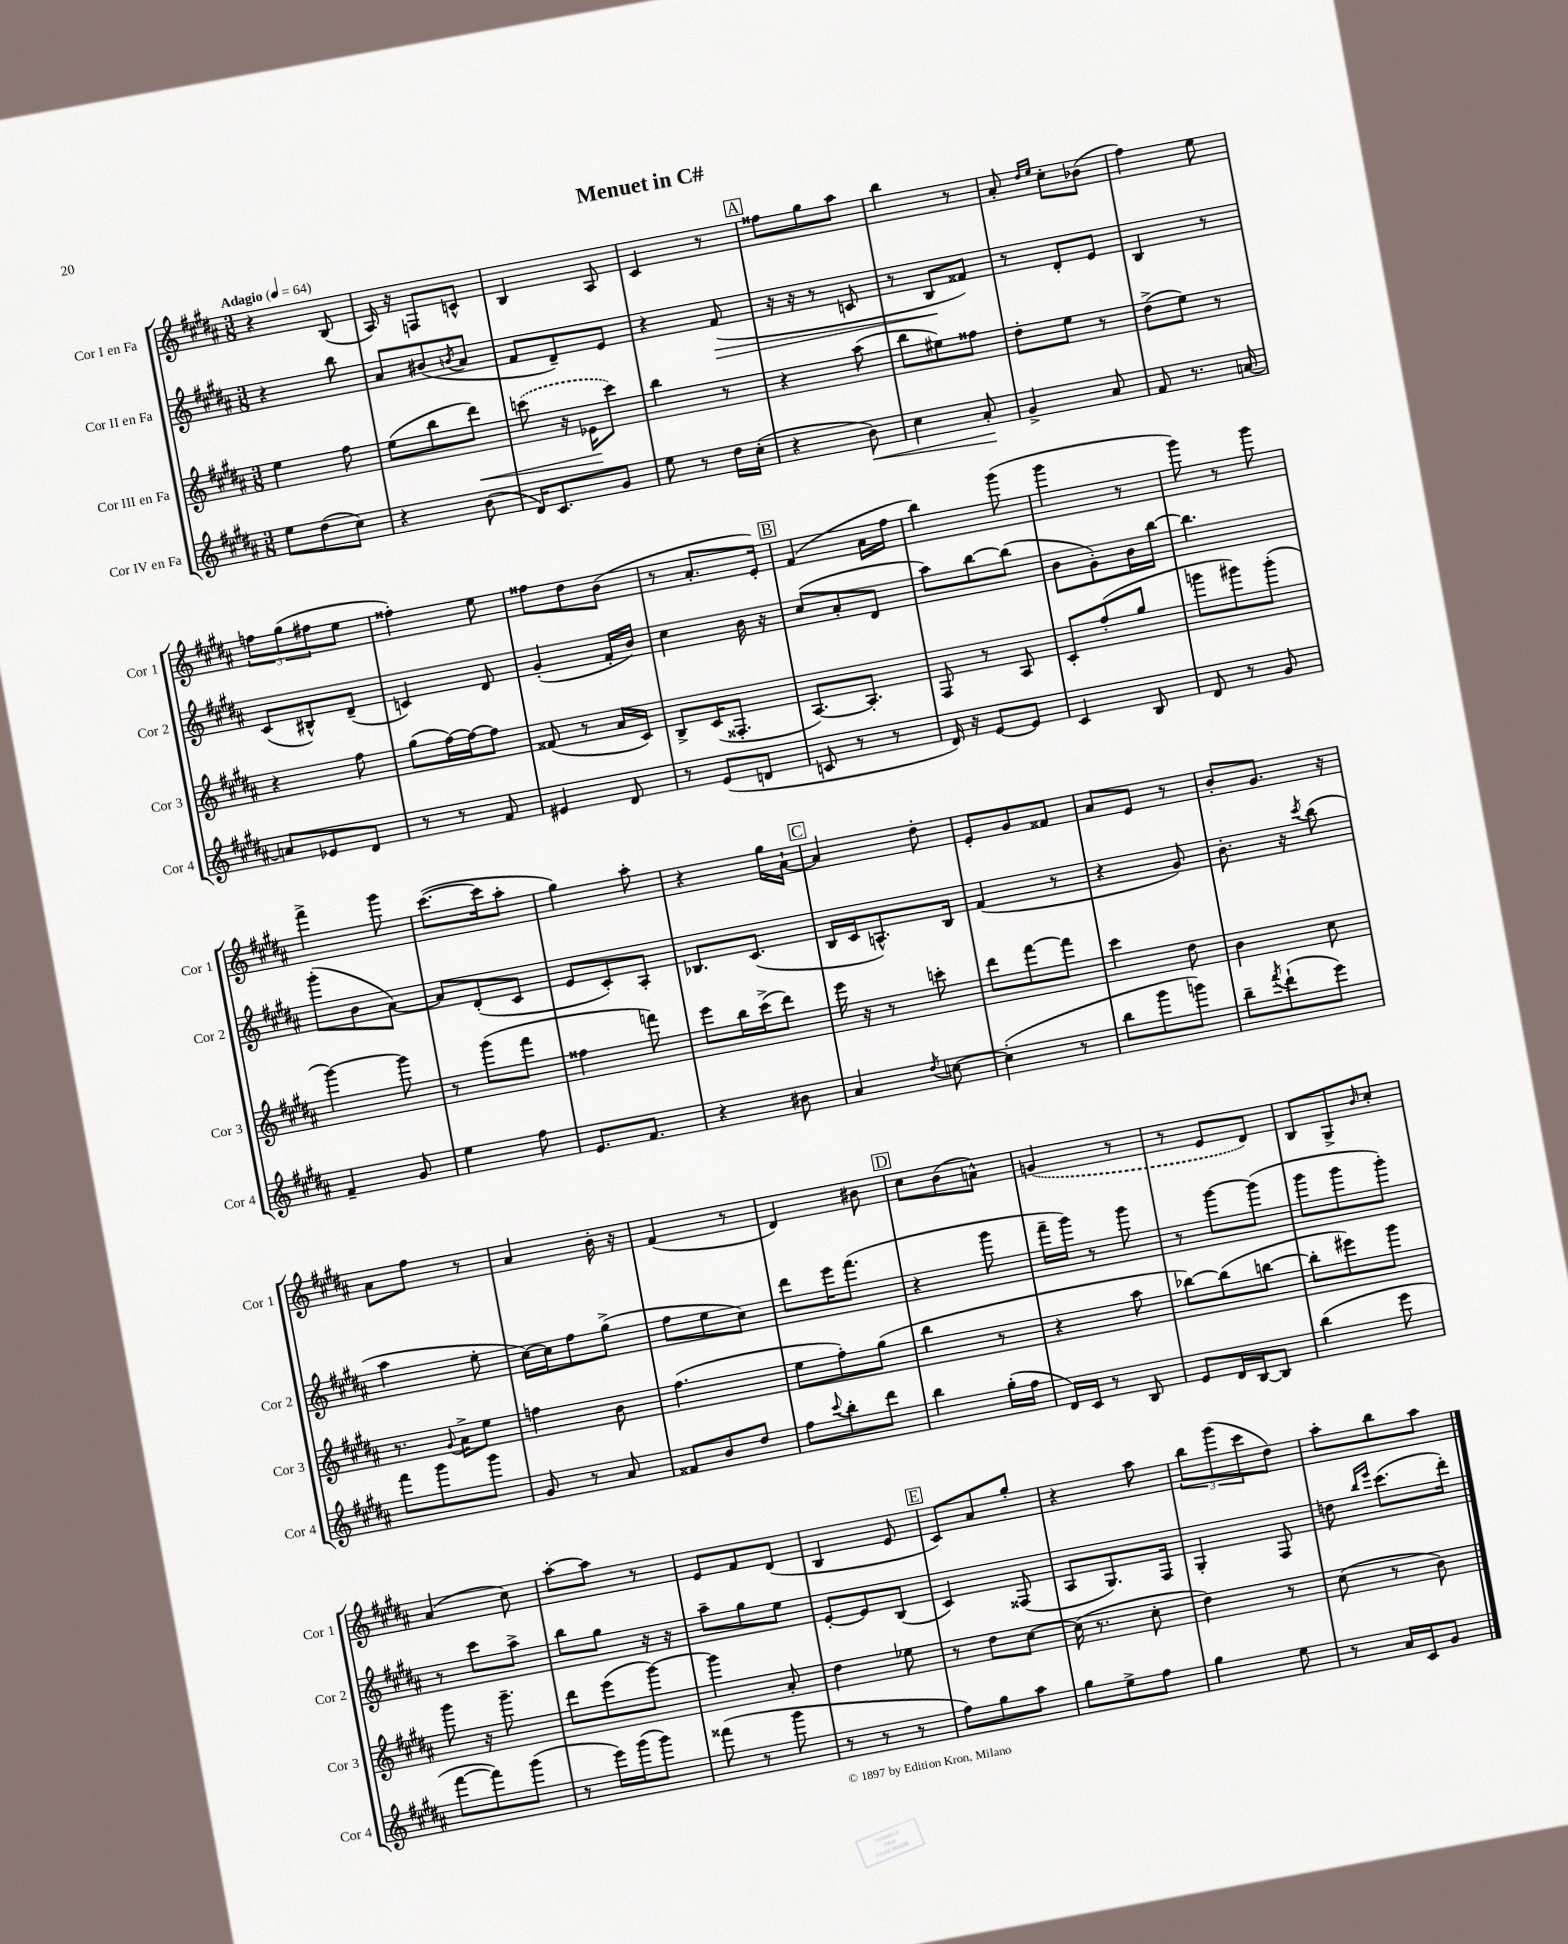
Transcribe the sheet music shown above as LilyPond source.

\header { title = "Menuet in C#" }
<<
\new StaffGroup <<
\new Staff = "s0" \with { instrumentName = "Cor I en Fa" shortInstrumentName = "Cor 1" } {
    \clef treble \key b \major \numericTimeSignature \time 3/8 \tempo "Adagio" 4 = 64
    r4 b8( |
    ais16) r16 f8 c'8-^ |
    b4 ais8 |
    cis'4 r8 |
    \mark \markup { \box "A" } fisis''8 gis''8 ais''8 |
    b''4 r8 |
    ais'8-. \grace { dis''16 e''16 } cis''8-. bes'8( |
    fis''4) e''8 |
    \tuplet 3/2 { f''8 gis''8( fis''8 } e''8 |
    fisis''4-.) e''8 |
    fisis''8 dis''8 b'8( |
    r8 ais'8.-. e'16-.) |
    \mark \markup { \box "B" } fis'4( ais'16 fis''16 |
    b''4) gis'''8( |
    gis'''4 r8 |
    gis'''8) r8 gis'''8 |
    fis'''4-> gis'''8 |
    cis'''8.~( cis'''16 ais''8-. |
    gis''4) ais''8-. |
    r4 gis''16 ais'16~-! |
    \mark \markup { \box "C" } ais'4 dis''8-. |
    e'8-. gis'8 fisis'8 |
    ais'8 e'8 r8 |
    b'8-. gis'8. r16 |
    ais'8 fis''8 r8 |
    ais'4 b'16-. r16 |
    fis'4( r8 |
    dis'4) bis'8 |
    \mark \markup { \box "D" } cis''8 b'8( a'8-^) |
    \once \slurDashed g'4( r8 |
    r8 e'8 dis'8) |
    b8 gis8-> \grace { b'16 } cis''8-. |
    ais'4( cis''8) |
    ais''8~-. ais''8 r8 |
    e'8 fis'8 dis'8( |
    b4 e'8 |
    \mark \markup { \box "E" } cis'8) ais'8 gis''8-. |
    r4 ais''8 |
    \tuplet 3/2 { b''8 gis'''8( cis'''8 } dis''8) |
    ais''8-. b''8 ais''8 \bar "|." |
}
\new Staff = "s1" \with { instrumentName = "Cor II en Fa" shortInstrumentName = "Cor 2" } {
    \clef treble \key b \major \numericTimeSignature \time 3/8
    r4 b''8 |
    ais'8 bis'8( \acciaccatura { b'8 } ais'8 |
    fis'8 dis'8--) e'8 |
    r4 fis'8\>( |
    \mark \markup { \box "A" } r16 r16 r8 c'8 |
    r8 b8\! fisis'8) |
    r8 dis'8-. e'8 |
    b4 r8 |
    cis'8( bis8-^) dis'8--( |
    c'4) dis'8 |
    gis'4-.( fis'16-. b'16) |
    cis''4 b'16 r16 |
    \mark \markup { \box "B" } cis''8( ais'8-. dis'8 |
    ais''8) b''8~ b''8( |
    b'8 gis'8-.) b'16 b''16~ |
    b''4. |
    gis'''8-.( b'8 ais'8~) |
    ais'8 dis'8-.( cis'8 |
    e'8 cis'8-.) ais8-. |
    bes8. cis'8.( |
    \mark \markup { \box "C" } b16 cis'16 a8.-^) b16 |
    fis'4( r8 |
    r4 gis'8) |
    b'8.-. r16 \acciaccatura { cis'''8 } b''8( |
    ais''4 e''8-. |
    cis''16~) cis''16 fis''8 gis''8->( |
    fis''8 e''8 cis''8) |
    dis'''8 e'''16 fis'''8.( |
    \mark \markup { \box "D" } r4 gis'''8 |
    fis'''16-- gis'''16) r8 gis'''8 |
    r8 gis'''8~ gis'''8( |
    gis'''8 gis'''8 gis'''8-.) |
    r8 cis'''8 ais''8-> |
    b''8 gis''8 r16 r16 |
    ais''8-- gis''8 e''8 |
    e'8~-. e'8 b8( |
    \mark \markup { \box "E" } cis'4) fisis8( |
    ais8 gis8.) fis16 |
    gis4-. fis8 |
    d''8 \grace { b''16 e'''16 } cis'''8.( dis'''16-.) \bar "|." |
}
\new Staff = "s2" \with { instrumentName = "Cor III en Fa" shortInstrumentName = "Cor 3" } {
    \clef treble \key b \major \numericTimeSignature \time 3/8
    e''4 fis''8 |
    e''8( b''8 dis'''8\<) |
    \once \slurDashed c'''8( r16 ees'16\! c'''8) |
    b''4 r8 |
    \mark \markup { \box "A" } r4 ais''8( |
    b''8 eis''8) fisis''8 |
    dis''8-. e''8 r8 |
    dis''8->( e''8) r8 |
    r4 fis''8 |
    gis''8( fis''16~) fis''16~ fis''8 |
    fisis'8( r8 ais'16 cis'16) |
    b8-> cis'16( fisis8.-. |
    \mark \markup { \box "B" } ais8.~) ais8.-. |
    fis8 r8 ais8 |
    cis'8-. fis''8-.( gis''8 |
    g'''8 gis'''8) gis'''8-.( |
    gis'''4~) gis'''8 |
    r8 gis'''8( fis'''8 |
    fisis''4 f'''8) |
    e'''8 b''16 cis'''16->( dis'''8) |
    \mark \markup { \box "C" } e'''16 r16 r8 c'''8-. |
    dis'''8 fis'''8~ fis'''8 |
    cis'''4 dis''8 |
    b'4 cis''8 |
    r8. \appoggiatura { gis'8 } ais'16-> e''8 |
    f''4 b'8 |
    fis''4.( |
    e''8 fis''8-.) gis''8( |
    \mark \markup { \box "D" } b''4 r8 |
    r4 ais''8 |
    bes''8~) bes''8( b''8~ |
    b''8-. eis'''8) gis'''8 |
    gis'''8 r16 gis'''8.-- |
    dis'''8 e'''8( gis'''8~) |
    gis'''4 ais'8-. |
    dis''4 ees''8 |
    \mark \markup { \box "E" } r8 dis''8 cis''8~ |
    cis''16( r8. cis''8-. |
    dis''4) r8 |
    cis''8( r8 b'8) \bar "|." |
}
\new Staff = "s3" \with { instrumentName = "Cor IV en Fa" shortInstrumentName = "Cor 4" } {
    \clef treble \key b \major \numericTimeSignature \time 3/8
    e''8 dis''8( cis''8) |
    r4 b'8( |
    dis'16) cis'8. gis'8 |
    e''8 r8 dis''16 cis''16-.( |
    \mark \markup { \box "A" } r4 b'8\<) |
    cis''4 ais'8-.\! |
    gis'4-> ais'8 |
    fis'8 r8. a'16~ |
    a'8 ees'8 dis'8 |
    r8 r8 fis'8 |
    eis'4 dis'8 |
    r8 e'8( d'8 |
    \mark \markup { \box "B" } c'8 r8 r8 |
    dis'16) r16 e'8~ e'8 |
    cis'4 b8 |
    dis'8 r8 gis'8 |
    fis'4-- gis'8 |
    e''4 fis''8 |
    e'8. fis'8. |
    r4 bis'8 |
    \mark \markup { \box "C" } ais'4 \acciaccatura { dis''8 } c''8~ |
    c''4-.( r8 |
    b''8 gis'''8 g'''8) |
    b''8-- \acciaccatura { fis'''8 } dis'''8-!( e'''8) |
    fis'''8 gis'''8 gis'''8 |
    gis'8 r8 ais'8 |
    fisis'8 b'8 dis''8 |
    fis''8 \appoggiatura { cis'''8 } b''8-. dis'''8 |
    \mark \markup { \box "D" } b''4 gis''16-.( fis''16 |
    dis'16) cis'16 r8 b8 |
    e'8 dis'16 b16~ b8 |
    b''4( e'''8 |
    fis'''8~ fis'''8) gis'''8( |
    r8 e'''16) gis'''16( gis'''8) |
    fisis'''8( r8 gis'''8 |
    r8 r8 r8 |
    \mark \markup { \box "E" } fis''8) gis''8 ais''8 |
    gis''8 e''8-> fis''8 |
    gis''4 e''8 |
    r8 ais'16 cis'16 gis'8 \bar "|." |
}
>>
>>
\layout { \context { \Score \remove "Bar_number_engraver" } }
